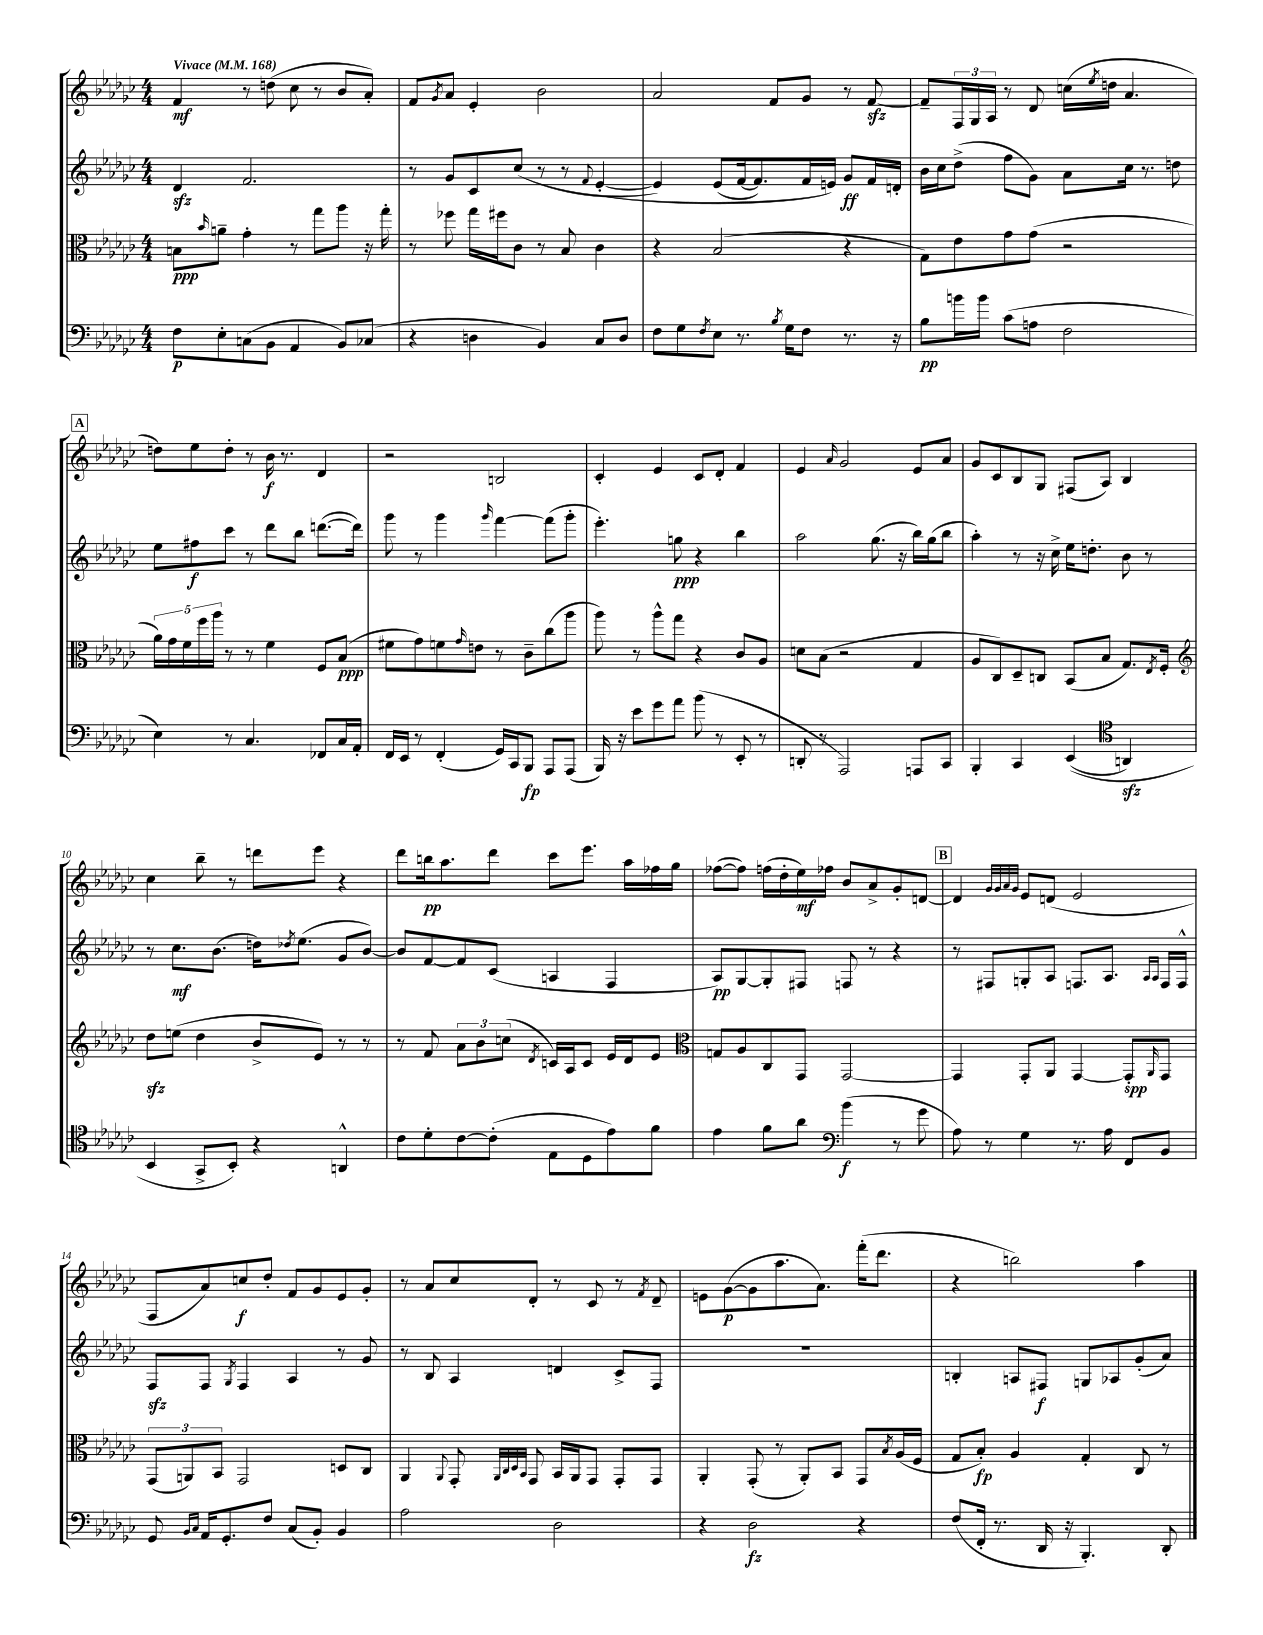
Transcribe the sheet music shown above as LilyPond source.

<<
\new StaffGroup <<
\new Staff = "s0" {
    \clef treble \key ges \major \numericTimeSignature \time 4/4 \tempo "Vivace" 4 = 168
    f'4\mf r8 d''8( ces''8 r8 bes'8 aes'8-.) |
    f'8 \acciaccatura { ges'8 } aes'8 ees'4-. bes'2 |
    aes'2 f'8 ges'8 r8 f'8~\sfz |
    f'8-- \tuplet 3/2 { f16 ges16 aes16 } r8 des'8 c''16( \acciaccatura { ees''8 } d''16 aes'4. |
    \mark \markup { \box "A" } d''8) ees''8 d''8-. r8 bes'16\f r8. des'4 |
    r2 b2 |
    ces'4-. ees'4 ces'8 des'8-. f'4 |
    ees'4 \grace { aes'16 } ges'2 ees'8 aes'8 |
    ges'8 ces'8 bes8 ges8 fis8( aes8) bes4 |
    ces''4 bes''8-- r8 d'''8 ees'''8 r4 |
    des'''8 b''16\pp aes''8. des'''8 ces'''8 ees'''8. aes''16 fes''16 ges''16 |
    fes''8~( fes''8) f''16( des''16-. ees''16\mf) fes''16 bes'8 aes'8-> ges'8-. d'8~ |
    \mark \markup { \box "B" } d'4 \grace { ges'32 ges'32 aes'32 ges'32 } ees'8 d'8( ees'2 |
    f8 aes'8) c''8\f des''8-. f'8 ges'8 ees'8 ges'8-. |
    r8 aes'8 ces''8 des'8-. r8 ces'8 r8 \acciaccatura { f'8 } des'8-- |
    e'8 ges'8~\p( ges'8 aes''8. aes'8.) f'''16-.( des'''8. |
    r4 b''2) aes''4 \bar "|." |
}
\new Staff = "s1" {
    \clef treble \key ges \major \numericTimeSignature \time 4/4
    des'4\sfz f'2. |
    r8 ges'8 ces'8 ces''8( r8 r8 \appoggiatura { f'8 } ees'4~-.\( |
    ees'4) ees'8( f'16~ f'8.) f'16 e'16\) ges'8\ff f'16 d'16-. |
    bes'16 ces''16 des''8->( f''8 ges'8) aes'8 ces''16 r8. d''8 |
    \mark \markup { \box "A" } ees''8 fis''8\f ces'''8 r8 des'''8 bes''8 d'''8.~( d'''16) |
    ges'''8 r8 ges'''4 \grace { ges'''16 } f'''4~ f'''8( ges'''8-. |
    ees'''4.-.) g''8\ppp r4 bes''4 |
    aes''2 ges''8.( r16 bes''16) ges''16( bes''8 |
    aes''4-.) r8 r16 ces''16-> ees''16 d''8.-. bes'8 r8 |
    r8 ces''8.\mf bes'8.( d''16) \acciaccatura { des''8 } ees''8.( ges'8 bes'8~) |
    bes'8 f'8~ f'8 ces'8( a4 f4 |
    aes8\pp) ges8~ ges8-. fis8 f8 r8 r4 |
    \mark \markup { \box "B" } r8 fis8 g8-. aes8 f8. aes8. \grace { aes16 aes16 } f16 f16-^ |
    f8\sfz f8 \acciaccatura { ges8 } f4 aes4 r8 ges'8 |
    r8 bes8 aes4 d'4 ces'8-> f8 |
    R1 |
    b4-. a8 fis8\f g8 aes8 ges'8-.( aes'8) \bar "|." |
}
\new Staff = "s2" {
    \clef alto \key ges \major \numericTimeSignature \time 4/4
    b8\ppp \grace { bes'16 } a'8-- ges'4-. r8 ges''8 aes''8 r16 ges''16-. |
    r8 fes''8 ges''16 fis''16 ces'8 r8 bes8 ces'4 |
    r4 bes2( r4 |
    ges8) ees'8 ges'8 ges'8( r2 |
    \mark \markup { \box "A" } \tuplet 5/4 { aes'16) ges'16 f'16 f''16 aes''16 } r8 r8 f'4 f8 bes8\ppp( |
    fis'8 ges'8) f'8 \grace { ges'16 } e'8 r8 ces'8-- ces''8( aes''8 |
    aes''8) r8 aes''8-^ ges''8 r4 ces'8 aes8 |
    d'8 bes8( r2 ges4 |
    aes8 ces8) des8-- c8 bes,8( bes8 ges8.) \acciaccatura { ees8 } f16-. |
    \clef treble des''8\sfz e''8( des''4 bes'8-> ees'8) r8 r8 |
    r8 f'8 \tuplet 3/2 { aes'8 bes'8 c''8( } \acciaccatura { des'8 } c'16) aes16 c'8 ees'16 des'16 ees'8 |
    \clef alto g8 aes8 ces8 ges,8 ges,2~ |
    \mark \markup { \box "B" } ges,4 ges,8-. aes,8 ges,4~ ges,8-.\spp \grace { aes,16 } ges,8 |
    \tuplet 3/2 { ges,8( a,8) bes,8 } ges,2 d8 ces8 |
    aes,4 \appoggiatura { aes,8 } ges,8-. \grace { aes,32 ces32 des32 bes,32 } ges,8 bes,16 aes,16 ges,8 ges,8-. ges,8 |
    aes,4-. ges,8-.( r8 aes,8-.) bes,8 ges,8 \acciaccatura { bes8 } aes16( f16 |
    ges8 bes8-.\fp) aes4 ges4-. ces8 r8 \bar "|." |
}
\new Staff = "s3" {
    \clef bass \key ges \major \numericTimeSignature \time 4/4
    f8\p ees8-. c8( bes,8 aes,4 bes,8) ces8( |
    r4 d4 bes,4) ces8 d8 |
    f8 ges8 \acciaccatura { f8 } ees8 r8. \acciaccatura { bes8 } ges16 f8 r8. r16 |
    bes8\pp b'16 b'16 ces'8( a8 f2 |
    \mark \markup { \box "A" } ees4) r8 ces4. fes,8 ces16 aes,16-. |
    f,16 ees,16 r8 f,4-.( ges,16) ces,16 bes,,8\fp aes,,8 aes,,8( |
    bes,,16) r16 ees'8 ges'8 aes'8 bes'8( r8 ees,8-. r8 |
    d,8-. r8 aes,,2) a,,8 ces,8 |
    bes,,4-. ces,4 ees,4(\( \clef tenor a,4\sfz) |
    bes,4 ges,8-> bes,8-.\) r4 a,4-^ |
    ces'8 des'8-. ces'8~ ces'8-.( ees8 des8 ees'8) f'8 |
    ees'4 f'8 aes'8 \clef bass bes'4\f( r8 ges'8 |
    \mark \markup { \box "B" } aes8) r8 ges4 r8. aes16 f,8 bes,8 |
    ges,8 \grace { bes,16 ces16 } aes,16 ges,8.-. f8 ces8( bes,8-.) bes,4 |
    aes2 des2 |
    r4 des2\fz r4 |
    f8( f,16-. r8. des,16 r16 bes,,4.-.) des,8-. \bar "|." |
}
>>
>>
